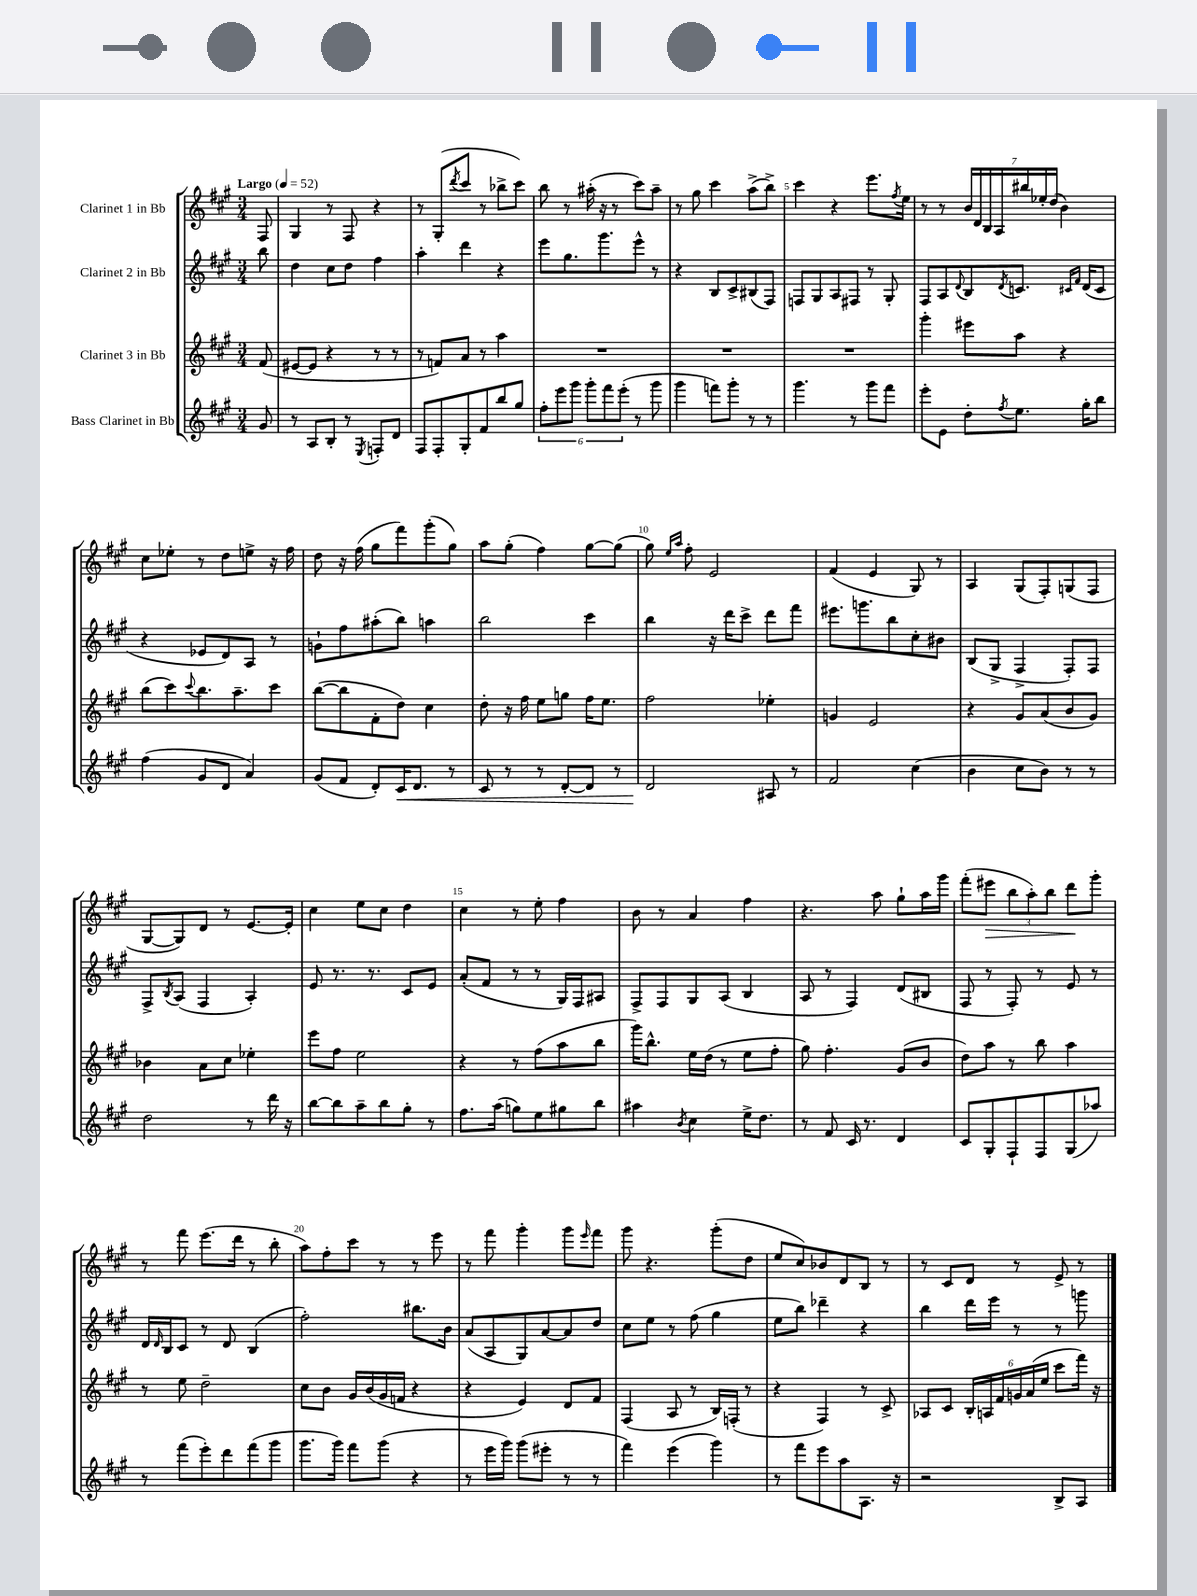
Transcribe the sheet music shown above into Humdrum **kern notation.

**kern	**kern	**kern	**kern
*staff4	*staff3	*staff2	*staff1
*clefG2	*clefG2	*clefG2	*clefG2
*k[f#c#g#]	*k[f#c#g#]	*k[f#c#g#]	*k[f#c#g#]
*M3/4	*M3/4	*M3/4	*M3/4
*MM52	*MM52	*MM52	*MM52
8g#	(8f#	8bb	8F#
=	=	=	=
8r	[8e#	4dd	4G#
8A	8e#]	.	.
8B'	4r	8cc#	8r
8r	.	8dd	8F#
8qE	.	.	.
8F'	8r	4ff#	4r
8d	8r	.	.
=	=	=	=
8F#	8r	4aa'	8r
8F#'	8f)	.	(8G#'
.	.	.	8qddd
8G#'	8a	4ddd	8ccc#
8f#	8r	.	8r
8bb	4aa	4r	8bb-^
8gg#	.	.	8ccc#)
=	=	=	=
12ff#'	2.r	8eee	8bb
12eee	.	.	.
.	.	8.gg#	8r
12ggg#	.	.	.
12ggg#'	.	.	(16aa#'
.	.	8.ggg#	16r
12fff#	.	.	.
.	.	.	8r
(12eee'	.	.	.
8r	.	8eee^^	8ccc#)
8ggg#	.	8r	8aa#~
=	=	=	=
4ggg#	2.r	4r	8r
.	.	.	8gg#
8fff)	.	8B	4ccc#
8ggg#'	.	8c#^	.
8r	.	(8B#	(8aa^
8r	.	8F#)	8bb^)
=	=	=	=
4.ggg#	2.r	8F	4ccc#
.	.	8G#	.
.	.	8A	4r
8r	.	8F#	.
8ggg#	.	8r	8.eee
8fff#	.	8G#'	.
.	.	.	8qff#
.	.	.	16ee
=	=	=	=
8eee'	4ggg#'	8F#	8r
8e	.	8A	8r
.	.	8qqd	.
8dd'	8eee#	8B	28b
.	.	.	28d
.	.	.	28B
.	.	.	28A
8qff#	.	8qd	.
8.ee	8aa	8.c	.
.	.	.	28bb#
.	.	.	28ee-'
.	.	.	(28dd
.	4r	.	4b)
.	.	16qqc#	.
.	.	16qqf#	.
16gg#'	.	(16d	.
8bb	.	8c#	.
=	=	=	=
(4ff#	(8bb	4r	8cc#
.	8ccc#)	.	8ee-'
.	8qqccc#	.	.
8g#	8.bb	8e-	8r
8d	.	8d)	8dd
.	8.aa~	.	.
4a)	.	8A	8ee^
.	8ccc#	8r	16r
.	.	.	16ff#
=	=	=	=
(8g#	([8bb	8g`	8dd
8f#	8bb]	8ff#	16r
.	.	.	(16ff#
8d')	8f#'	(8aa#'	8gg#
16c#	8dd)	8bb)	8fff#)
8.d	.	.	.
.	4cc#	4aa	(8ggg#'
8r	.	.	8gg#)
=	=	=	=
8c#	8dd'	2bb	8aa
8r	16r	.	(8gg#'
.	16ff#	.	.
8r	8ee	.	4ff#)
[8d'	8gg	.	.
8d]	16ff#	4ccc#	[8gg#
.	8.ee	.	.
8r	.	.	(8gg#]
=	=	=	=
2d	2ff#	4bb	8gg#)
.	.	.	16qqee
.	.	.	16qqaa
.	.	.	8ff#'
.	.	16r	2e
.	.	16ddd	.
.	.	8ccc#^	.
8A#	4ee-'	8ddd	.
8r	.	8fff#	.
=	=	=	=
2f#	4g	8.eee#	(4f#
.	.	8.ggg	.
.	2e	.	4e
.	.	8bb	.
(4cc#	.	8cc#'	8G#)
.	.	8b#	8r
=	=	=	=
4b	4r	(8B	4A
.	.	8G#^	.
8cc#	8g#	4F#^	(8G#
8b)	(8a	.	8F#')
8r	8b	8F#')	(8G
8r	8g#)	8F#	8F#
=	=	=	=
2dd	4b-	8F#^	[8G#
.	.	8qB	.
.	.	(8A	8G#])
.	8a	4F#	8d
.	8cc#	.	8r
8r	4ee-'	4A')	[8.e
16ddd	.	.	.
16r	.	.	16e']
=	=	=	=
[8bb	8eee	8e	4cc#
8bb]	8ff#	8.r	.
8aa~	2ee	.	8ee
.	.	8.r	.
8bb	.	.	8cc#
8gg#'	.	8c#	4dd
8r	.	8e	.
=	=	=	=
8.ff#	4r	(8a'	4cc#
.	.	8f#	.
(16aa	.	.	.
8gg)	8r	8r	8r
8ee	(8ff#	8r	8ee'
8gg#	8aa	16G#)	4ff#
.	.	16F#	.
8bb	8bb	8A#	.
=	=	=	=
4aa#	16ggg#)	8F#^	8b
.	8.bb^^	.	.
.	.	8F#	8r
8qb	.	.	.
4cc#	16ee	8G#	4a
.	(16dd	.	.
.	8r	(8A	.
16ee^	8ee	4B	4ff#
8.dd	.	.	.
.	8ff#'	.	.
=	=	=	=
8r	8gg#)	8A	4.r
8f#	4.ff#'	8r	.
16c#	.	4F#)	.
8.r	.	.	.
.	.	.	8aa
4d	(8g#	(8d	8gg#`
.	8b	8B#	16aa
.	.	.	16ggg#
=	=	=	=
8c#	8dd)	8F#	(8fff#'
8G#'	8aa	8r	8eee#
8F#`	8r	8F#')	12bb
.	.	.	12aa')
8F#	8bb	8r	.
.	.	.	12bb
(8G#	4aa	8e	8ddd
8aa-)	.	8r	8ggg#'
=	=	=	=
8r	8r	16d	8r
.	.	16qqd	.
.	.	16B	.
(8fff#	8ee	8c#	8fff#
8eee')	2dd~	8r	(8.eee
8ddd	.	8d	.
.	.	.	16ddd
(8fff#	.	(4B	8r
8ggg#	.	.	8bb'
=	=	=	=
8.ggg#	8cc#	2ff#')	8aa)
.	8b	.	8ff#'
16ggg#)	.	.	.
8fff#	16g#	.	8ccc#
.	(16b	.	.
(8ggg#	16g#	.	8r
.	16f	.	.
4r	4r	8.bb#	8r
.	.	.	8eee
.	.	16b	.
=	=	=	=
8r	4r	(8a	8r
16eee	.	8A	8fff#
16ggg#)	.	.	.
(8ggg#	4e)	8G#)	4ggg#'
8eee#'	.	[8a	.
8r	8d	8a]	8ggg#
.	.	.	16qqeee
8r	8f#	8dd	8fff#
=	=	=	=
4fff#)	(4F#	8cc#	8ggg#
.	.	8ee	4.r
(4eee	8A	8r	.
.	8r	(8ff#	.
4ggg#)	16B)	4gg#	(8ggg#'
.	(16F'	.	.
.	8r	.	8dd
=	=	=	=
8r	4r	8ee	8ee
8fff#	.	8bb)	8cc#)
8eee	4F#)	4ddd-~	8b-
8aa	.	.	8d
8.A	8r	4r	8B
.	8c#^	.	8r
16r	.	.	.
=	=	=	=
2r	8A-	4bb	8r
.	8c#	.	8c#
.	24B'	16ddd	8d
.	24A	.	.
.	.	16eee	.
.	24f#	.	.
.	24g	8r	8r
.	(24a	.	.
.	24ee	.	.
8B^	8ccc#	8r	8e^
8A	16fff#)	8ggg	8r
.	16r	.	.
==	==	==	==
*-	*-	*-	*-
